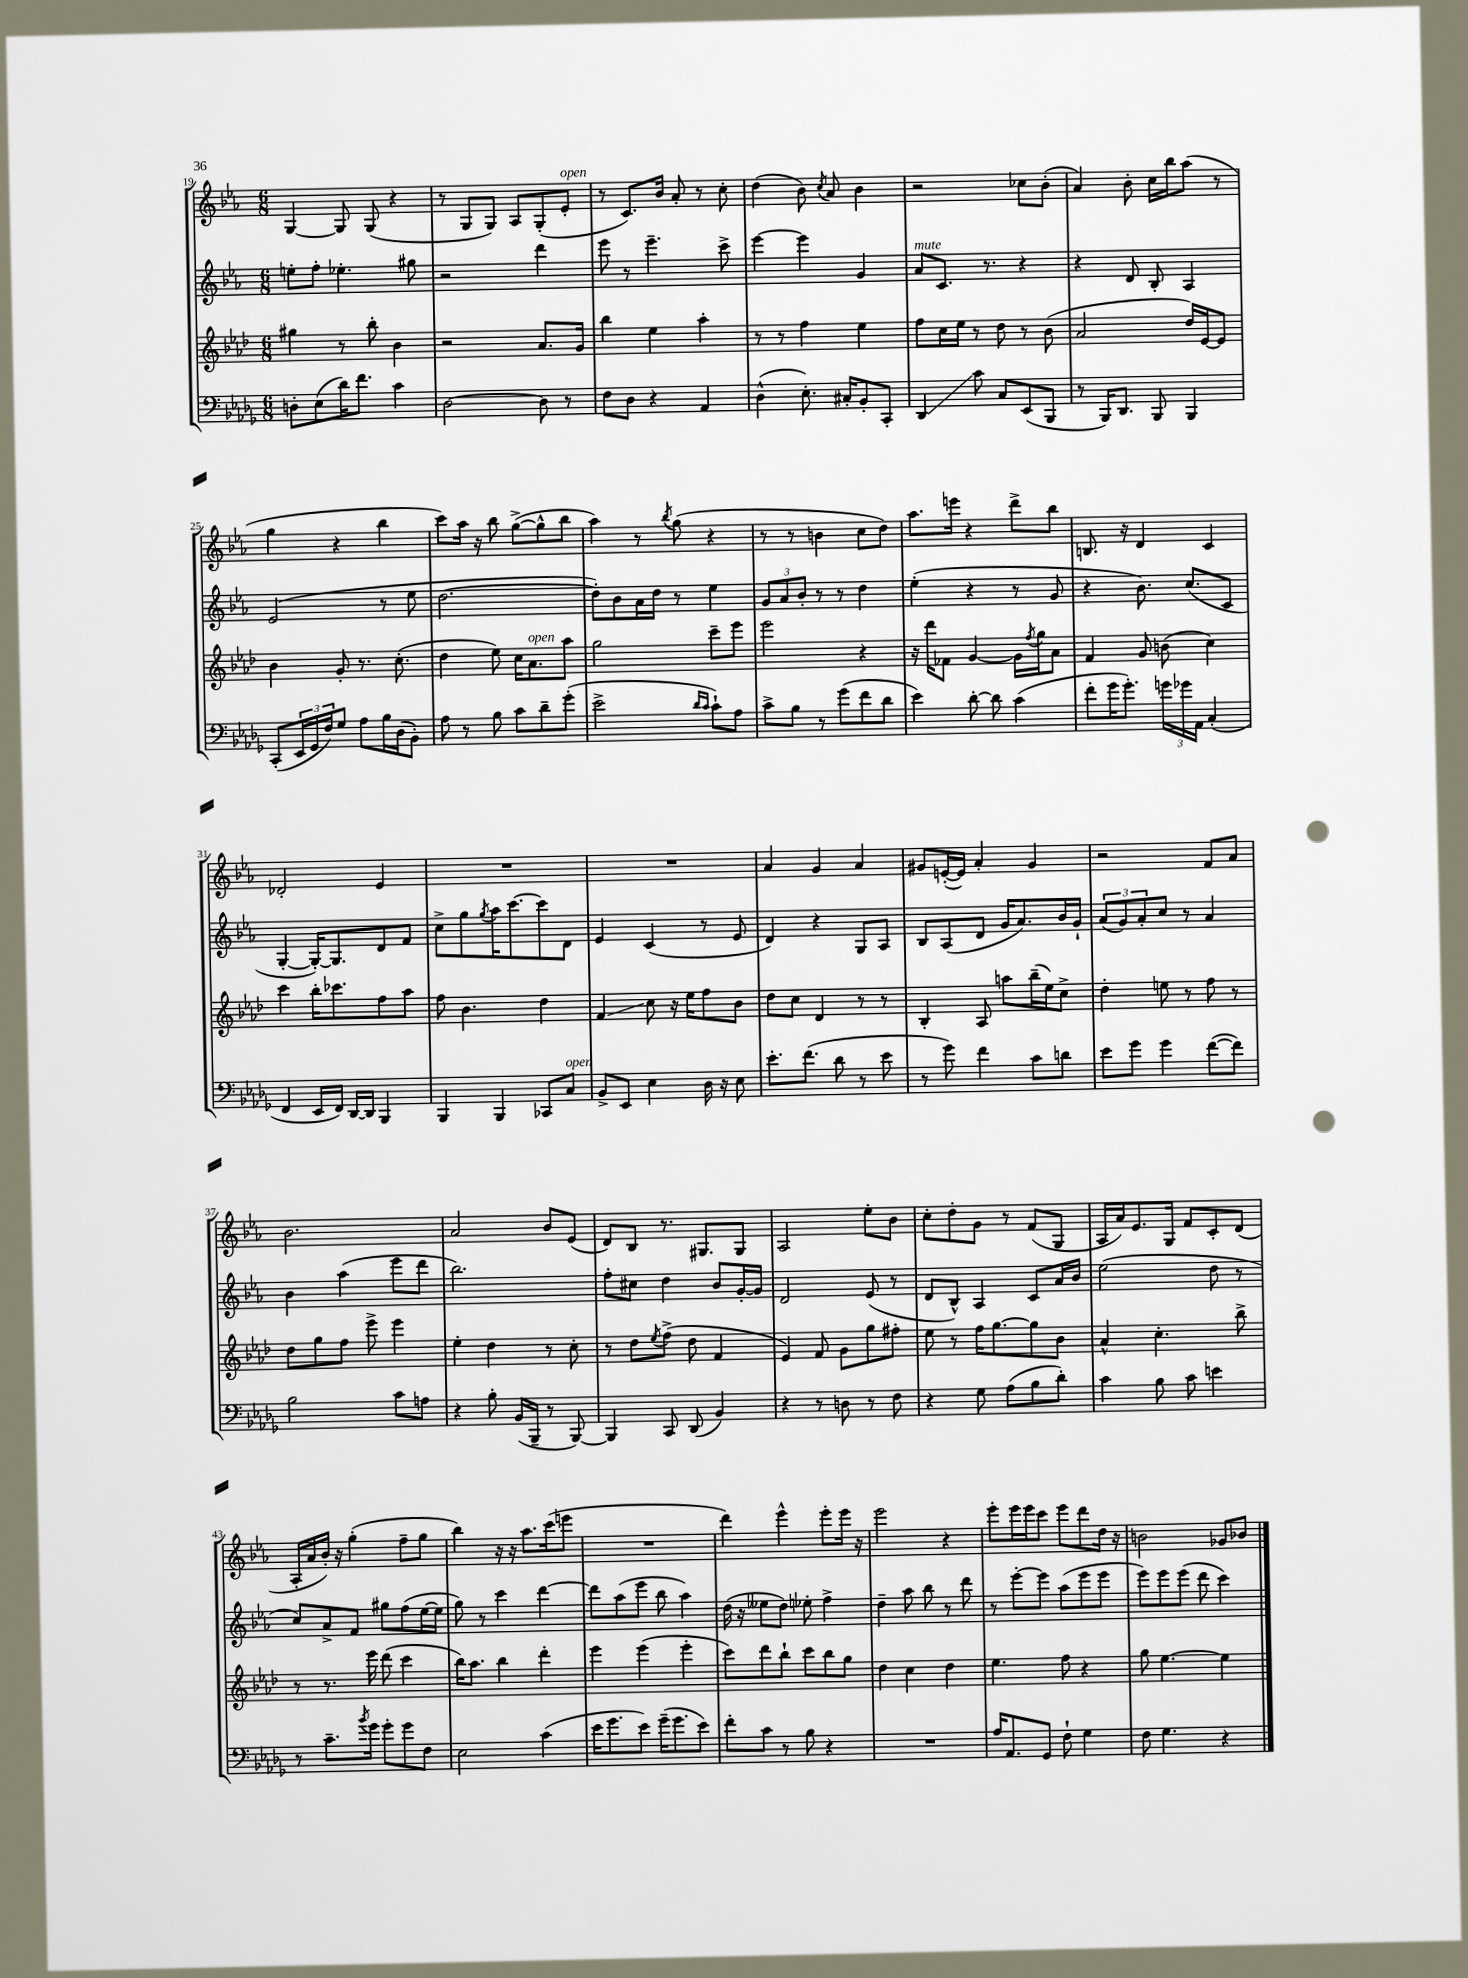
<<
\new StaffGroup <<
\new Staff = "s0" {
    \clef treble \key ees \major \numericTimeSignature \time 6/8
    g4~ g8 g8( r4 |
    r8 g8 g8) aes8 g8-.( ees'8-.^\markup { \italic "open" } |
    r8 c'8.) bes'16 aes'8-. r8 c''8-. |
    d''4( bes'8) \acciaccatura { c''8 } aes'8 bes'4 |
    r2 ces''8 bes'8-.( |
    aes'4) bes'8-. c''16 bes''16 aes''8( r8 |
    g''4 r4 bes''4 |
    c'''8) aes''16 r16 bes''8 g''8~->( g''8-^ bes''8 |
    aes''4) r8 \acciaccatura { bes''8 } g''8( r4 |
    r8 r8 b'4 c''8 d''8) |
    aes''8. e'''16 r4 d'''8-> bes''8 |
    b8. r16 d'4 c'4 |
    des'2-. ees'4 |
    R2. |
    R2. |
    aes'4 g'4 aes'4 |
    gis'8 e'16~-.( e'16) aes'4-. gis'4 |
    r2 f'8 aes'8 |
    bes'2. |
    aes'2 bes'8 ees'8( |
    d'8) bes8 r8. gis8. gis8 |
    aes2 ees''8-. bes'8 |
    c''8-. d''8-. g'8 r8 f'8( g8 |
    aes16 aes'16) ees'8. g16 f'8 c'8-. d'8( |
    aes16-. aes'16 bes'16-.) r16 g''4-.( f''8-- g''8 |
    bes''4) r16 r16 aes''8. c'''16( e'''8 |
    R2. |
    d'''4) ees'''4-^ ees'''8-. ees'''16 r16 |
    ees'''2 r4 |
    ees'''8-. ees'''16 ees'''16 c'''8 ees'''8 d'''8 d''16 r16 |
    b'2 ges'8 bes'8 \bar "|." |
}
\new Staff = "s1" {
    \clef treble \key ees \major \numericTimeSignature \time 6/8
    e''8-. f''8-. ees''4.-. gis''8 |
    r2 d'''4 |
    ees'''8 r8 ees'''4.-- c'''8-> |
    ees'''4~ ees'''4 g'4 |
    aes'8^\markup { \italic "mute" } c'8. r8. r4 |
    r4 d'8 bes8-. aes4 |
    ees'2( r8 ees''8 |
    d''2.~ |
    d''8-.) bes'8 aes'16 d''16 r8 ees''4 |
    \tuplet 3/2 { g'8 aes'8 bes'8-. } r8 r8 d''4 |
    ees''4-.( r4 r8 g'8 |
    r4 bes'8.) c''8.( c'8 |
    g4~-. g16~-.) g8. d'8 f'8 |
    c''8-> g''8 \acciaccatura { g''8 } aes''16 c'''8.~ c'''8 d'8 |
    ees'4 c'4( r8 ees'8 |
    d'4) r4 g8 aes8 |
    bes8 aes8( d'8 g'16 aes'8.) bes'16 g'16-! |
    \tuplet 3/2 { aes'8( g'8) aes'8-. } c''8 r8 aes'4 |
    bes'4 aes''4( ees'''8 d'''8 |
    bes''2.) |
    f''8-. cis''8 d''4 bes'8 g'16~-. g'16 |
    d'2 ees'8( r8 |
    d'8 bes8-^) aes4 c'8 aes'16 bes'16 |
    ees''2( d''8 r8 |
    c''8) aes'8-> f'8 gis''8 f''8( ees''16~ ees''16 |
    g''8) r8 c'''4 d'''4~ |
    d'''8 aes''8( ees'''8 bes''8 aes''4) |
    d''16( r16 eeses''8 d''8) ees''8-. f''4-> |
    d''4-- aes''8 bes''8 r8 d'''8 |
    r8 ees'''8~-. ees'''8 aes''8( ees'''8 ees'''8 |
    ees'''8) ees'''8 ees'''8( d'''8 c'''4) \bar "|." |
}
\new Staff = "s2" {
    \clef treble \key aes \major \numericTimeSignature \time 6/8
    gis''4 r8 bes''8-. bes'4 |
    r2 aes'8. g'16 |
    bes''4 ees''4 aes''4-. |
    r8 r8 f''4 ees''4 |
    f''8 c''16 ees''16 r8 des''8 r8 bes'8( |
    aes'2 des''16) ees'16~ ees'8 |
    bes'4 g'8-. r8. c''8.-.( |
    des''4 ees''8) c''16 aes'8.^\markup { \italic "open" } aes''8 |
    g''2 c'''8-- ees'''8 |
    ees'''2 r4 |
    r16 des'''16 fes'8 g'4~ g'16 \acciaccatura { f''8 } g''16 aes'8 |
    f'4 g'8 b'8( c''4) |
    c'''4 bes''16-. ces'''8. f''8 aes''8 |
    f''8 bes'4. des''4 |
    f'4\glissando c''8 r16 ees''16 f''8 bes'8 |
    des''8 c''8 des'4 r8 r8 |
    bes4-. aes8 a''8 bes''16--( ees''16) c''8-> |
    des''4-. e''8 r8 f''8 r8 |
    des''8 g''8 f''8 ees'''8-> ees'''4 |
    ees''4-. des''4 r8 c''8-. |
    r8 des''8 \acciaccatura { ees''8 } f''8->( des''8 f'4 |
    ees'4) f'8 g'8 g''8 fis''8-. |
    ees''8 r8 f''16 g''8.~ g''8 bes'8 |
    aes'4-^ c''4.-. bes''8-> |
    r8 r8. ees'''16 des'''8( c'''4 |
    bes''16) aes''8. bes''4 des'''4-. |
    ees'''4 ees'''4( ees'''4-. |
    c'''8) des'''8 bes''8-! c'''8 bes''8 g''8 |
    des''4 c''4 des''4 |
    ees''4. f''8 r4 |
    g''8 ees''4.~ ees''4 \bar "|." |
}
\new Staff = "s3" {
    \clef bass \key des \major \numericTimeSignature \time 6/8
    d8-. ees8( des'16) f'8. c'4 |
    des2~ des8 r8 |
    f8 des8 r4 aes,4 |
    des4-^( ees8.-.) cis16-. bes,8-. c,8-. |
    des,4\glissando c'8 c8 ees,8( bes,,8 |
    r8 bes,,16) des,8. bes,,8 bes,,4 |
    c,8-.( \tuplet 3/2 { ees,16 ges,16 f16) } ges8 aes8 bes16 des16( bes,8-.) |
    aes8 r8 bes8 c'8 des'8-- ges'8-.( |
    ees'2-> \grace { des'16 c'16 } c'8-!) aes8 |
    c'8-> bes8 r8 ges'8( f'8 des'8 |
    ees'4) des'8~-. des'8 c'4( |
    f'8-. ges'16 ges'8.-.) \tuplet 3/2 { g'16 ges'16 aes,16 } c4-.( |
    f,4 ees,16 f,16) des,16~ des,16 bes,,4 |
    bes,,4 bes,,4 ces,8 c8^\markup { \italic "open" } |
    bes,8-> ees,8 ees4 des16 r16 ees8 |
    ees'8.-. f'8.( des'8 r8 ees'8 |
    r8 ges'8) f'4 c'8 d'8 |
    ees'8 ges'8 ges'4 f'8~( f'8) |
    bes2 c'8 a8 |
    r4 bes8-. bes,16( bes,,16-- r8 bes,,8~) |
    bes,,4 c,8 des,8( bes,4) |
    r4 r8 d8 r8 f8 |
    r4 ges8 aes8( bes8 des'8-.) |
    c'4 bes8 c'8 e'4 |
    r8 c'8.-- \acciaccatura { bes'8 } ges'16 ges'8-. ges'8 f8 |
    ees2 c'4( |
    ees'16 ges'8. ees'8) ges'16--( ges'8. ees'8) |
    f'8-. c'8 r8 bes8 r4 |
    R2. |
    aes16 aes,8. ges,8 f8-! ges4 |
    f8 ges4. r4 \bar "|." |
}
>>
>>
\layout { \context { \Score currentBarNumber = #19 } }
